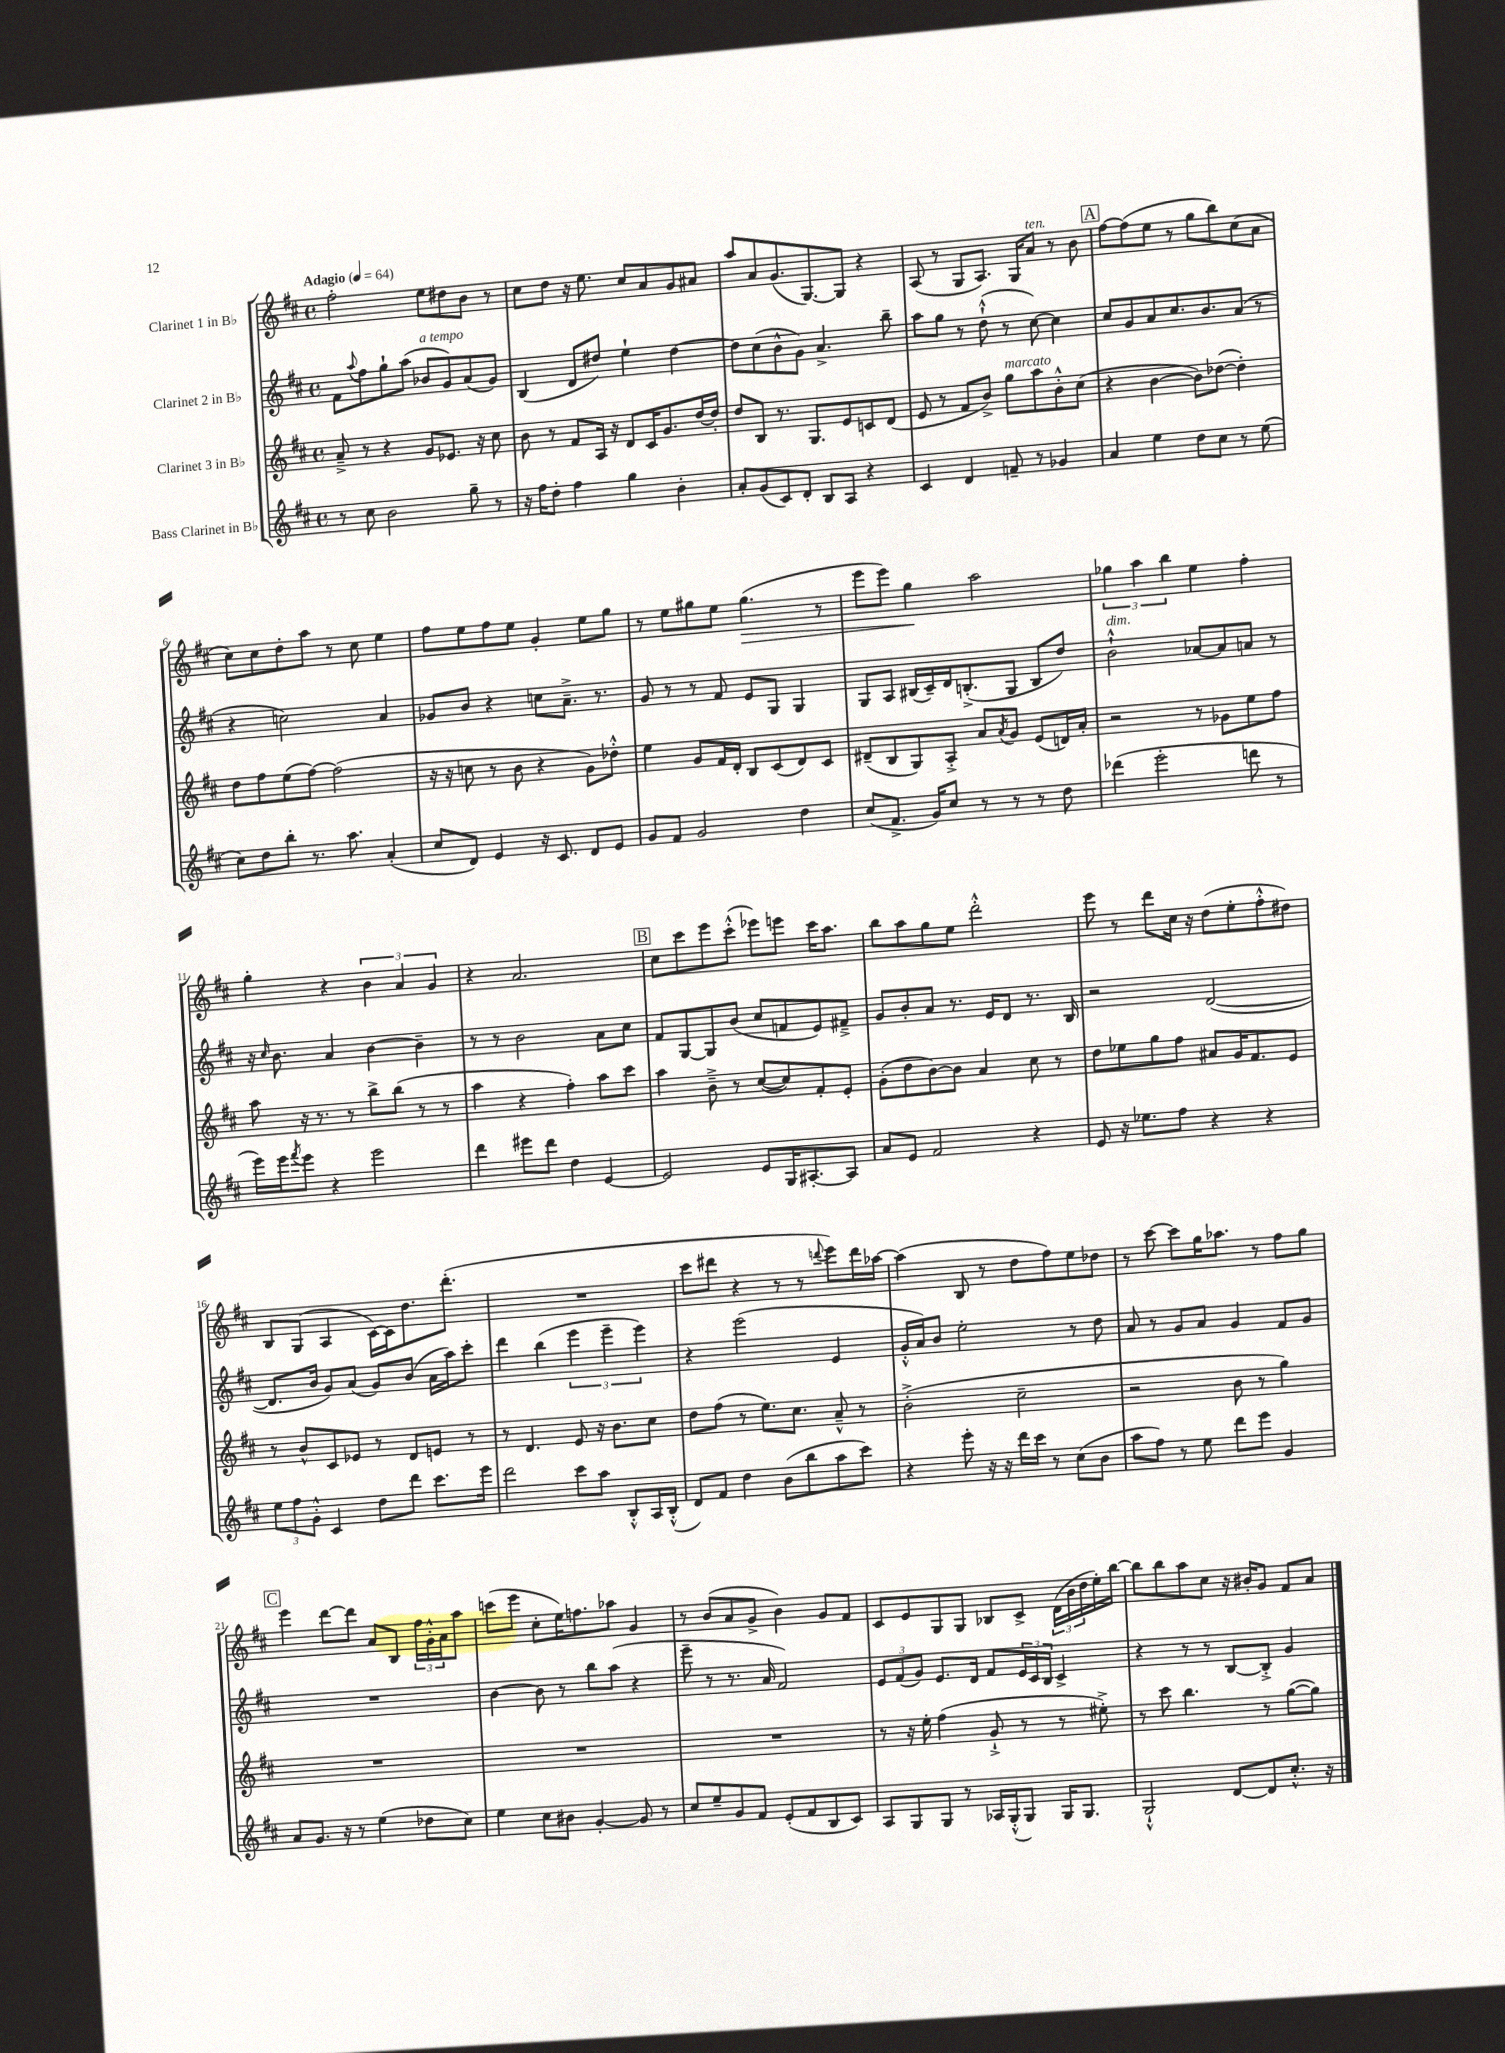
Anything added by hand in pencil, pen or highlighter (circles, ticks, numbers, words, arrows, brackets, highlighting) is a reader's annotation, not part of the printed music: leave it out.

**kern	**kern	**kern	**kern
*staff4	*staff3	*staff2	*staff1
*clefG2	*clefG2	*clefG2	*clefG2
*k[f#c#]	*k[f#c#]	*k[f#c#]	*k[f#c#]
*M4/4	*M4/4	*M4/4	*M4/4
*met(c)	*met(c)	*met(c)	*met(c)
*MM64	*MM64	*MM64	*MM64
8r	8a~^	8f#	2ff#'
.	.	8qqaa	.
8cc#	8r	8ff#	.
2b	4r	8gg`	.
.	.	(8aa	.
.	8g	8b-	8ee
.	8.e-	8g)	8dd#
8gg~	.	(8a	8b
.	16r	.	.
8r	8cc#	8g)	8r
=	=	=	=
16r	8b	(4B	8cc#
16ff#	.	.	.
8dd'	8r	.	8dd
4ff#	8f#	8d	16r
.	.	.	8.ee
.	16A	8dd#)	.
.	16r	.	.
4gg	8d	4ee`	8cc#
.	16c#	.	8a
.	8.g	.	.
4b'	.	[4dd#	8g
.	[16dd	.	8a#
.	16dd']	.	.
=	=	=	=
8a'	8dd	8dd#]	8aa
(8g	8B	(8cc#	8a
8c#)	8.r	8b^^	(8.g
8d'	.	8g)	.
.	8.G	.	[8.G)
8B	.	4.a^	.
8A	8e	.	8G]
4r	8c	.	4r
.	(8d	8bb~	.
=	=	=	=
4c#	8e	8aa	(8A
.	8r	8gg	8r
4d	8f#	8r	8G
.	8b^)	(8dd`^^	8.A)
8f~	8gg	8r	.
.	.	.	16G
8r	8aa	[8cc#)	8a
4g-	8b'^^	4cc#]	8r
.	(8cc#	.	8b
=	=	=	=
4a	4r	8cc#	[8ff#
.	.	8g	(8ff#]
4ee	[4b	8a	8ee
.	.	8.cc#	8r
8dd	8b])	.	8gg
.	.	8.b	.
8cc#	([8dd-	.	8bb)
8r	4dd-'])	(8a	(8cc#
(8ee	.	8r	8a
=	=	=	=
8cc#)	8dd	4r	8cc#)
8dd	8ff#	.	8cc#
8bb'	(8ee	2cc)	8dd'
8.r	[8ff#)	.	8aa
.	(2ff#]	.	8r
8.aa	.	.	.
.	.	.	8cc#
(4a'	.	4a	4ee
=	=	=	=
8cc#	16r	8g-	8ff#
.	16r	.	.
8d)	8cc	8b	8ee
4e	8r	4r	8ff#
.	8b	.	8ee
16r	4r	8cc	4g'
8.c#	.	.	.
.	.	8.a~^	.
8d	8g)	.	8ee
.	.	8.r	.
8e	8dd-'^^	.	8gg
=	=	=	=
8g	4ee	8g	8r
8f#	.	8r	8ee
2g	8g	8r	8gg#
.	16f#	8f#	8ee
.	16d'	.	.
.	8B	8e	(4.gg#
.	(8c#	8G	.
4dd	8d)	4G	.
.	8c#	.	8r
=	=	=	=
(8cc#	(8d#~	8G	8eee
8.f#^	8B	8A	8eee)
.	8G)	(16B#	4gg
16g)	.	16c#~)	.
8cc#	8A'^	16d	.
.	.	(8.B'^	.
8r	8a	.	2aa
.	8qa	.	.
8r	8g	8G	.
8r	(8e	8B	.
8dd	16d)	8dd)	.
.	16a'	.	.
=	=	=	=
(4ddd-	2r	2b`^^	6gg-
.	.	.	6aa
2eee'	.	.	.
.	.	.	6bb
.	8r	[8a-	4ee
.	8g-	8a-]	.
8ddd	8ee	8a	4ff#'
8r	8ff#	8r	.
=	=	=	=
16eee)	8aa	16r	4gg'
.	.	16qqcc#	.
16eee	.	8.b	.
8qfff#	.	.	.
8eee	16r	.	.
.	8.r	.	.
4r	.	4a	4r
.	8r	.	.
2eee	8bb^	[4b	6b
.	(8bb	.	.
.	.	.	6a
.	8r	4b~]	.
.	.	.	6g
.	8r	.	.
=	=	=	=
4ddd	4aa	8r	4r
.	.	8r	.
8eee#	4r	2b	2.a
8ddd	.	.	.
4dd	4ff#')	.	.
[4e	8aa	8a	.
.	8ccc#	8cc#	.
=	=	=	=
2e]	4aa	8f#	8cc#
.	.	[8G	8ccc#
.	8b~^	8G]	8eee
.	8r	(8b	(8ccc#'^^
8e	([8cc#	8cc#	8eee-)
16G	8cc#])	8f	8eee
[8.A#'	.	.	.
.	8f#'	8e)	16ccc#
.	.	.	8.aa
8A#]	8e'	8f#~^	.
=	=	=	=
8a	(8g'	8g	8bb
8e	8dd	8b'	8aa
2f#	[8b)	8a	8gg
.	8b]	8.r	8ee
.	4a	.	2ddd'^^
.	.	16e	.
.	.	8d	.
4r	8cc#	8.r	.
.	8r	.	.
.	.	16B	.
=	=	=	=
8e	8dd	2r	8eee
16r	8ee-	.	8r
8.ee-	.	.	.
.	8gg	.	8ddd
8ff#	8ff#	.	16cc#
.	.	.	16r
4r	8a#	([2d	(8dd
.	16g	.	8ee'
.	8.f#	.	.
4r	.	.	8ff#'^^
.	8e	.	8dd#)
=	=	=	=
12ee	8r	8.d]	8B
12ff#	.	.	.
.	8b^^	.	(8G
12g'^^	.	.	.
.	.	16b	.
4c#	8c#	8g)	4A
.	8e-	(8a	.
8dd	8r	8g)	[16c#)
.	.	.	16c#]
8ddd	8d	(8b	8.dd
8.ccc#	8e	16a	.
.	.	16aa)	(8.ddd'
.	8r	8ccc#'	.
16eee	.	.	.
=	=	=	=
2ddd	8r	4ddd	1r
.	4.d	.	.
.	.	(4bb	.
8ccc#	8e	6eee	.
8aa	16r	.	.
.	.	6eee~	.
.	8.b	.	.
8B'^^	.	.	.
.	.	6eee)	.
16A	8cc#	.	.
(16B'^^	.	.	.
=	=	=	=
8d)	8dd	4r	8ccc#
8f#	(8ff#	.	8ddd#
4dd	8r	(2eee	4r
.	8.ee)	.	.
(8b	.	.	8r
.	8.cc#	.	.
8bb	.	.	8r
.	.	.	8qqddd
8aa	8a~^^	4e	8eee)
8ccc#)	8r	.	16ddd
.	.	.	[16aa-
=	=	=	=
4r	(2b'^	16g'^^	(4aa-]
.	.	16a)	.
.	.	8b	.
8eee'	.	2ee'	8B
16r	.	.	8r
16r	.	.	.
16ddd	2cc#~	.	8dd
16ccc#	.	.	.
8r	.	.	8ff#)
(8cc#	.	8r	8ee
8b	.	8dd	8dd-
=	=	=	=
8aa	2r	8a	8r
8ff#)	.	8r	[8ccc#
8r	.	8g	8ccc#]
8ee	.	8a	16gg
.	.	.	8.aa-
8ddd	8b	4g	.
8eee	8r	.	8r
4g	4gg)	8f#	8ff#
.	.	8g	8gg
=	=	=	=
8a	1r	1r	4eee
8.g	.	.	.
.	.	.	[8ddd
16r	.	.	.
8r	.	.	8ddd]
(4ee	.	.	8a
.	.	.	8B
8dd-	.	.	24ff#
.	.	.	24g'^^
.	.	.	24a
8cc#)	.	.	8aa
=	=	=	=
4ee	1r	[4b	(8ccc
.	.	.	8eee
8cc#	.	8b]	8cc#'
8b#	.	8r	16ee)
.	.	.	8.ff
[4g'	.	8bb	.
.	.	(8aa	8aa-
8g]	.	4r	4g
8r	.	.	.
=	=	=	=
8cc#	1r	8eee~	8r
8ee~	.	8r	(8b
8g	.	8.r	8a
8f#	.	.	8g^
.	.	16a	.
(8e'	.	2f#)	4b)
8f#	.	.	.
8B	.	.	8g
8c#)	.	.	8f#
=	=	=	=
8A	8r	12e	8c#
.	.	(12f#	.
8G	16r	.	8e
.	.	12g)	.
.	16ee'	.	.
8G	(4ff#	8.e	8G
8r	.	.	8G
.	.	16d	.
16A-	8g`^	8f#	8B-
(16G'^^	.	.	.
8G)	8r	24e	8c#^
.	.	24c#	.
.	.	24B	.
16G	8r	4c#^	(24d
.	.	.	24b
8.G	.	.	.
.	.	.	24dd
.	8ee#'^)	.	16ee')
.	.	.	[16bb
=	=	=	=
2G`^^	8r	4r	8bb]
.	8ccc#	.	8bb
.	4.bb	8r	8aa
.	.	8r	8cc#
[8d	.	[8B	16r
.	.	.	16b#'
8d]	8r	8B'^]	8g
8.cc#'^^	([8gg	4g	8f#
.	8gg])	.	8a
16r	.	.	.
==	==	==	==
*-	*-	*-	*-
